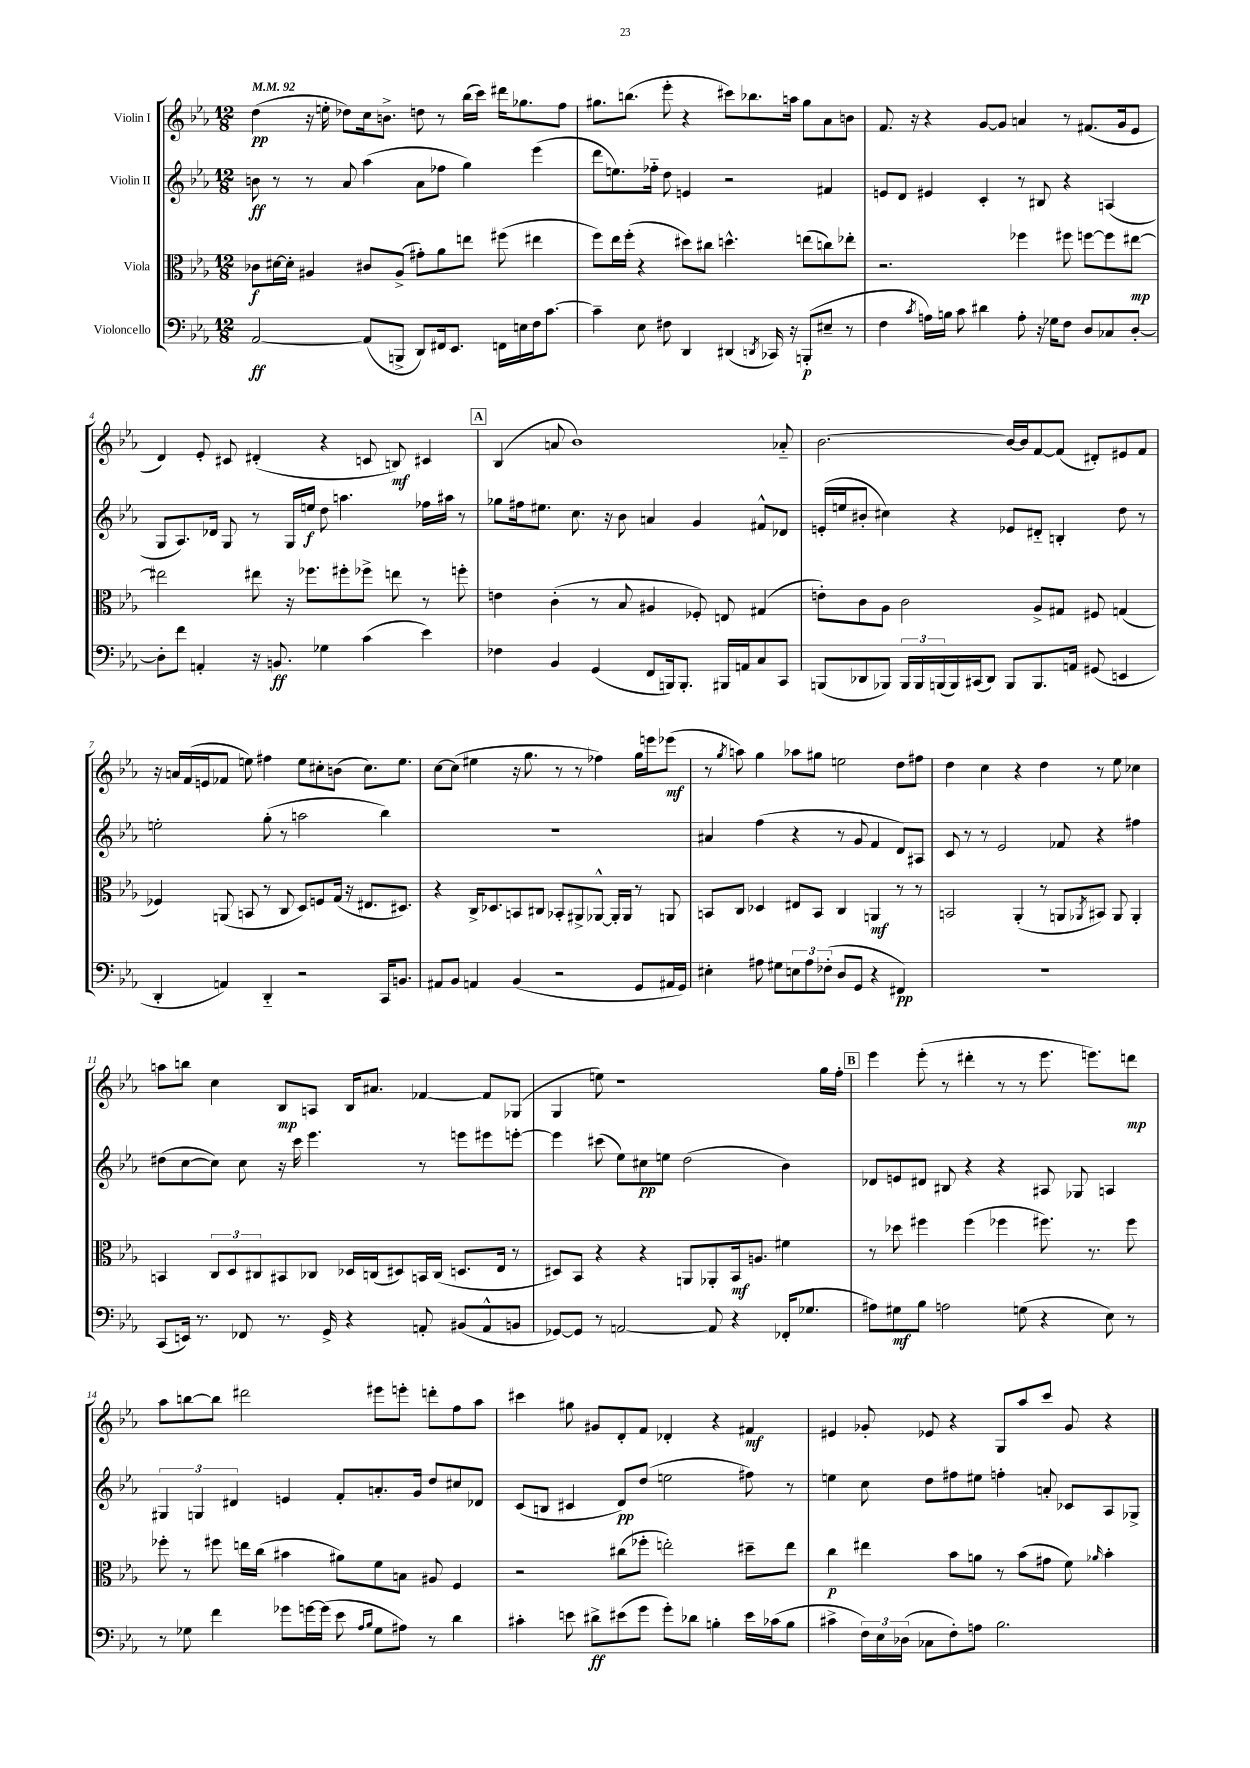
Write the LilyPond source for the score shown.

<<
\new StaffGroup <<
\new Staff = "s0" \with { instrumentName = "Violin I" } {
    \clef treble \key ees \major \numericTimeSignature \time 12/8 \tempo 4 = 92
    d''4\pp( r16 e''16-. des''8) c''16 b'8.-> d''8 r8 bes''16( c'''16) dis'''16 ges''8. f''8 |
    gis''8. b''8.( ees'''8-. r4 cis'''8) bes''8. a''16 gis''8 aes'8 b'8 |
    f'8. r16 r4 g'8~ g'8 a'4 r8 fis'8.( g'16 ees'8 |
    d'4) ees'8-. cis'8 dis'4-.( r4 c'8 b8\mf) cis'4 |
    \mark \markup { \box "A" } bes4( a'8 bes'1) aes'8-_ |
    bes'2.~ bes'16~ bes'16 f'8~ f'8( dis'8-.) eis'8 f'8 |
    r16 a'16 f'16( e'16 fes'8 e''8) fis''4 e''8 cis''8-. b'8( cis''8.) e''8. |
    c''8~ c''8( eis''4 r16 g''8. r8 r8 fes''4) g''16 e'''16 ees'''8\mf( |
    r8 \acciaccatura { g''8 } a''8) g''4 aes''8 gis''8 e''2 d''8 fis''8 |
    d''4 c''4 r4 d''4 r8 ees''8 ces''4 |
    a''8 b''8 c''4 bes8\mp a8 bes16 ais'8. fes'4~ fes'8 ges8( |
    g4 e''8) r1 g''16 f''16-. |
    \mark \markup { \box "B" } ees'''4 ees'''8-.( r8 dis'''4-. r8 r8 ees'''8. e'''8.) d'''8\mp |
    aes''8 b''8~ b''8 dis'''2 eis'''8 e'''8-. d'''8-. f''8 aes''8 |
    cis'''4 gis''8 gis'8 d'8-. f'8 des'4-. r4 fis'4\mf |
    eis'4 ges'8-. ees'8 r4 g8 aes''8 c'''8 ges'8 r4 \bar "|." |
}
\new Staff = "s1" \with { instrumentName = "Violin II" } {
    \clef treble \key ees \major \numericTimeSignature \time 12/8
    b'8\ff r8 r8 aes'8 aes''4( aes'8 fes''8 g''4) ees'''4( |
    d'''8 e''8.) fes''16-_ d''8 e'4 r2 fis'4 |
    e'8 d'8 eis'4 c'4-. r8 bis8 r4 a4( |
    g8 aes8.) des'16 g8 r8 g16 e''16\f d''8 a''4. fes''16 ais''16 r8 |
    \mark \markup { \box "A" } ges''8 fis''16 eis''8. c''8. r16 bes'8 a'4 g'4 fis'8-^ des'8 |
    e'16-.( e''16 bis'8-. cis''4) r4 ees'8 dis'8-_ b4-. d''8 r8 |
    e''2-. g''8-.( r8 a''2 bes''4) |
    R1. |
    ais'4 f''4( r4 r8 g'8 f'4 d'8) ais8 |
    c'8 r8 r8 ees'2 fes'8 r4 fis''4 |
    dis''8( c''8~ c''8) c''8 r16 c'''16 ees'''4. r8 e'''8 eis'''8 e'''8~-. |
    e'''4 cis'''8( ees''8) cis''8\pp e''8 d''2( bes'4) |
    \mark \markup { \box "B" } des'8 e'8 dis'8 bis8 r4 r4 ais8 ges8 a4 |
    \tuplet 3/2 { gis4 g4 dis'4 } e'4 f'8-. a'8.-. g'16 d''8 cis''8 des'8 |
    c'8( b8 cis'4 d'8\pp) d''8( e''2 fis''8) r8 |
    e''4 c''8 d''8 fis''8 eis''8 f''4-. a'8-. ces'8 aes8 ges8-> \bar "|." |
}
\new Staff = "s2" \with { instrumentName = "Viola" } {
    \clef alto \key ees \major \numericTimeSignature \time 12/8
    ces'8\f dis'16~ dis'16-. ais4 cis'8 ais8->( gis'8-.) aes'8 e''8 fis''8( eis''4 |
    f''8) ees''16 f''16-.( r4 dis''8) cis''8 d''4.-^ e''8( c''8) ees''8-. |
    r2. fes''4 fis''8 f''8~ f''8 eis''8~\mp |
    eis''2 eis''8 r16 fes''8. fis''8-. fes''8-> e''8 r8 f''8-. |
    \mark \markup { \box "A" } e'4 c'4-.( r8 bes8 ais4 fes8-.) e8 gis4( |
    e'8-.) c'8 aes8 c'2 aes8-> gis8 fis8 g4( |
    fes4) a,8( b,8 r8 c8 d8) f8 g16( r16 eis8. dis8.) |
    r4 c16-> des8. b,8 cis8 bes,8-. ais,8-> aes,8~-^ aes,16-. aes,16 r8 a,8 |
    b,8 c8 des4 eis8 b,8 c4 a,4\mf r8 r8 |
    b,2 aes,4-.( r8 a,8 \acciaccatura { aes,8 } bis,8) aes,8 aes,4-. |
    b,4 \tuplet 3/2 { c8 d8 cis8 } bis,8 ces8 des16 c16( dis8) b,16 c16( d8. ees16 r8 |
    dis8) bes,8 r4 r4 a,8 aes,8-. bes,16\mf a8. fis'4 |
    \mark \markup { \box "B" } r8 des''8 fis''4 fis''4( fes''4 fis''8.) r8. fis''8 |
    fes''8-. r8 fis''8 e''16 c''16( bis'4 ais'8) f'8 b8 ais8 f4 |
    r2 cis''8( fes''8-. e''2-.) dis''8-- e''8 |
    c''4\p eis''4 bes'8 a'8 r8 bes'8( gis'8 f'8) \grace { aes'16 } bes'4-. \bar "|." |
}
\new Staff = "s3" \with { instrumentName = "Violoncello" } {
    \clef bass \key ees \major \numericTimeSignature \time 12/8
    aes,2~\ff aes,8( b,,8-> d,8) fis,16 ees,8. f,16 e16 f16 c'8.~ |
    c'4-- ees8 fis8 d,4 dis,4( \acciaccatura { d,8 } ces,16) r16 b,,8-.\p( eis8-- r8 |
    f4 \acciaccatura { c'8 } a16) b16 c'8 dis'4 a8-. r16 ges16 f8 d8 ces8 d8~-. |
    d8-. f'8 a,4-. r16 b,8.\ff ges4 c'4( ees'4) |
    \mark \markup { \box "A" } fes4 bes,4 g,4( f,8 b,,16) b,,8.-. bis,,16 a,16 c8 c,8 |
    b,,8( des,8 bes,,8) \tuplet 3/2 { bes,,16 bes,,16 b,,16( } b,,16) cis,16( des,8) b,,8 b,,8. a,16 gis,8( e,4 |
    d,4-. a,4) d,4-_ r2 c,16 b,8. |
    ais,8 bes,8 a,4 bes,4( r2 g,8 ais,16 g,16) |
    eis4-. ais8 gis8 \tuplet 3/2 { e8 ais8 fes8-.( } d8 g,8 r4 fis,4\pp) |
    R1. |
    c,8( e,16) r8. fes,8 r8. g,16-> r4 a,8-. bis,8( a,8-^ b,8 |
    ges,8~) ges,8 r8 a,2~ a,8 r4 fes,16-.( ges8. |
    \mark \markup { \box "B" } ais8) gis8\mf bes8 a2 g8( r4 ees8) r8 |
    r8 ges8 f'4 ges'8 g'16~ g'16( ees'8 \grace { aes16 bes16 } ges8 ais8) r8 d'4 |
    cis'4-. e'8 dis'8->\ff eis'8( g'8 g'8-.) des'8 b4-. eis'16 ces'16( b8 |
    cis'4-> \tuplet 3/2 { f16) ees16 des16( } ces8 f8-.) a8 bes2. \bar "|." |
}
>>
>>
